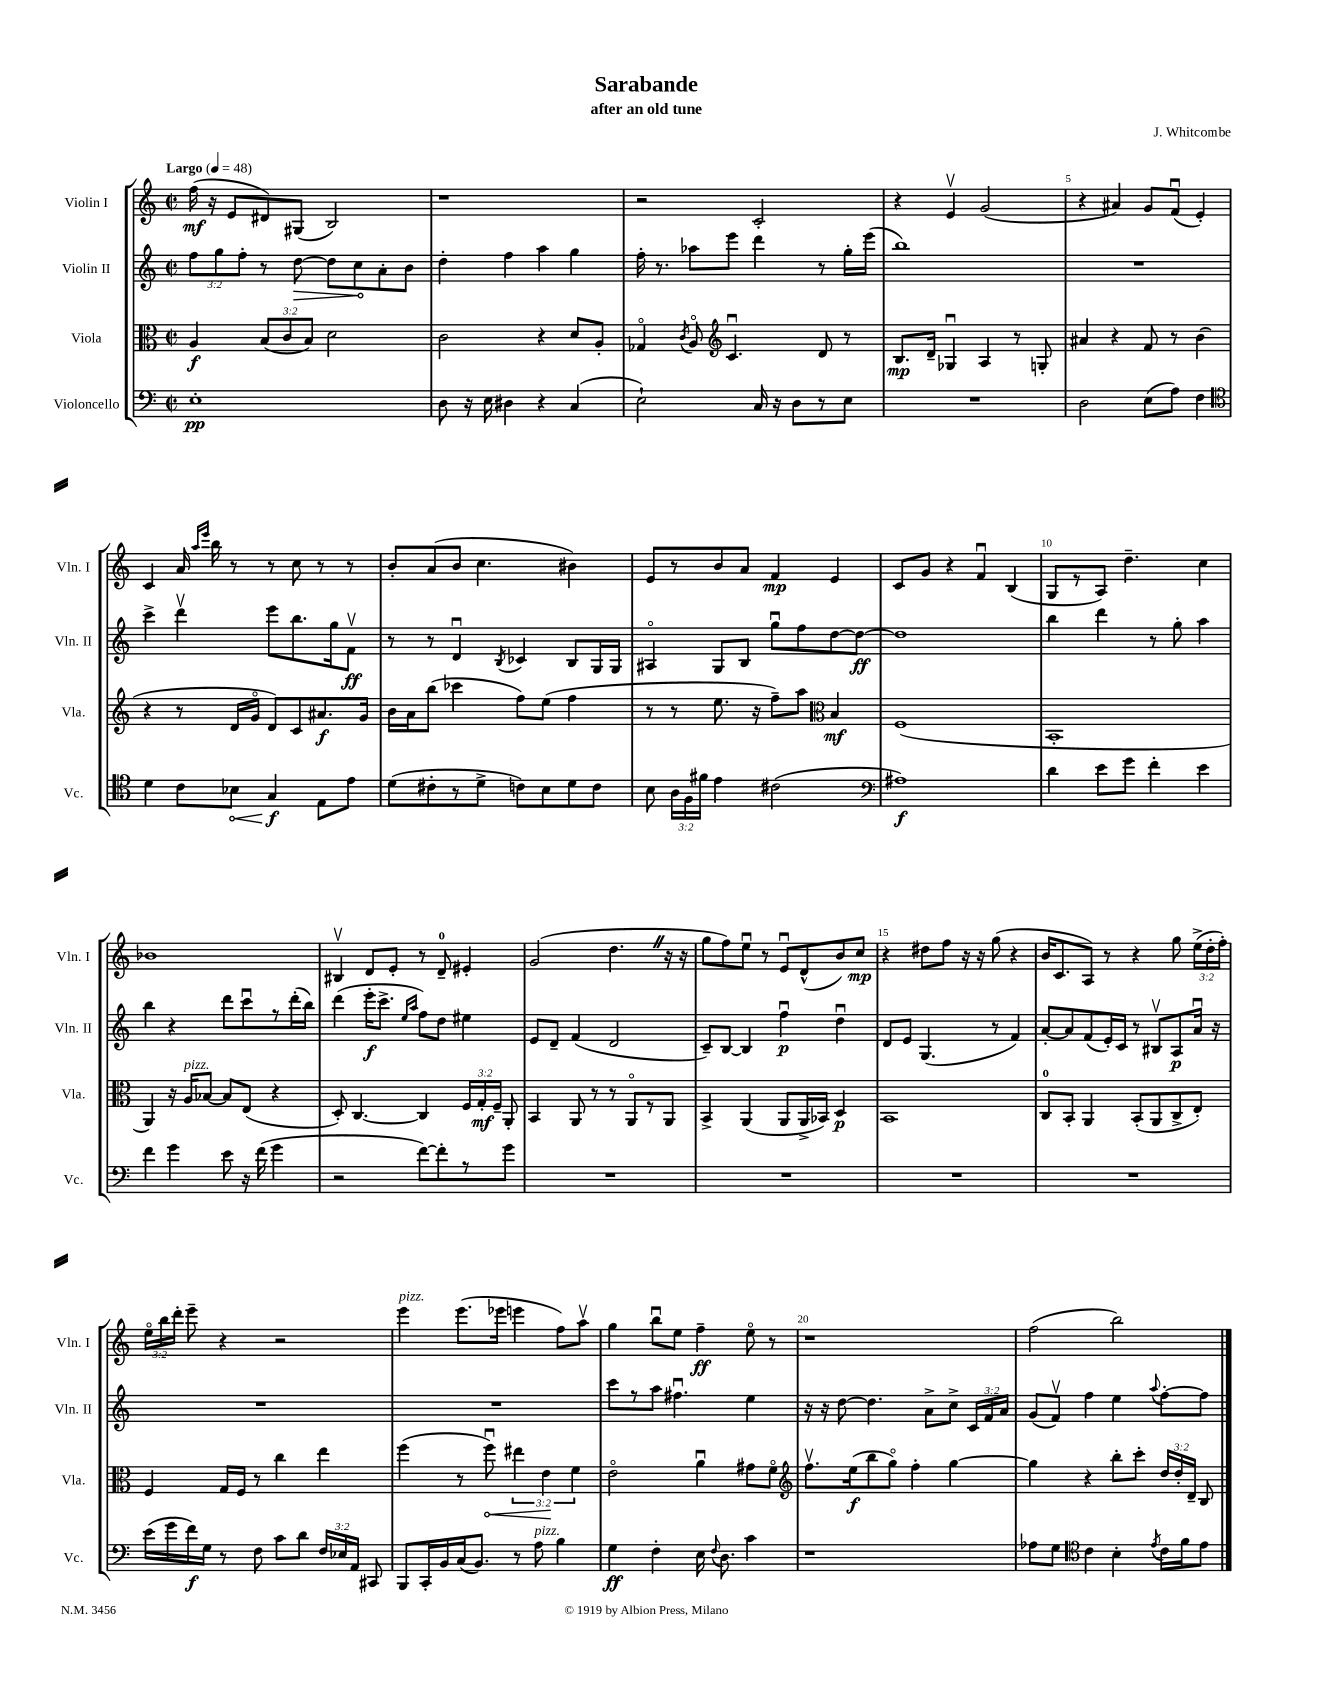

**kern	**kern	**kern	**kern
*staff4	*staff3	*staff2	*staff1
*clefF4	*clefC3	*clefG2	*clefG2
*k[]	*k[]	*k[]	*k[]
*M2/2	*M2/2	*M2/2	*M2/2
*met(c|)	*met(c|)	*met(c|)	*met(c|)
*MM48	*MM48	*MM48	*MM48
1E'	4A/	12ff\L	(16ff\
.	.	.	16r
.	.	12gg\	.
.	.	.	8e/L
.	.	12ff'\J	.
.	(12B/L	8r	8d#/)
.	12c/	.	.
.	.	[8dd\	(8G#/J
.	12B/J)	.	.
.	2d\	8dd\]L	2B/)
.	.	8cc\	.
.	.	8a'\	.
.	.	8b\J	.
=	=	=	=
8D\	2c\	4dd'\	1r
16r	.	.	.
16E\	.	.	.
4D#\	.	4ff\	.
4r	4r	4aa\	.
(4C/	8d/L	4gg\	.
.	8A'/J	.	.
=	=	=	=
2E`\)	4G-o/	16ff'\	2r
.	.	8.r	.
.	8qc/	.	.
.	8Ao/	8aa-\L	.
*	*clefG2	*	*
.	4.cu/	8eee\J	.
16C/	.	4ddd\	2c'/
16r	.	.	.
8D\L	.	.	.
8r	8d/	8r	.
8E\J	8r	16gg'\LL	.
.	.	(16eee\JJ	.
=	=	=	=
1r	8.B/L	1bb)	4r
.	16d~/Jk	.	.
.	4G-u/	.	4ev/
.	4A/	.	(2g/
.	8r	.	.
.	8G'/	.	.
=	=	=	=
2D\	4a#/	1r	4r
.	4r	.	4a#/)
(8E\L	8f/	.	8g/L
8A\J)	8r	.	(8fu/J
4F\	(4b\	.	4e'/)
=	=	=	=
*clefC4	*	*	*
4d\	4r	4ccc^\	4c/
8c\L	8r	4dddv\	16a/
.	.	.	16qqaa/LL
.	.	.	16qqeee/JJ
.	.	.	16bb\
8B-\J	16d/LL	.	8r
.	16go/JJ	.	.
4G/	8d/L)	8eee\L	8r
.	8c/	8.bb\	8cc\
8E\L	8.a#/	.	8r
.	.	16gg\k	.
8e\J	.	8fv\J	8r
.	16g/Jk	.	.
=	=	=	=
(8d\L	16b\LL	8r	8b'/L
.	16a\J	.	.
8c#'\	(8bb\J	8r	(8a/
8r	4ccc-\	4du/	8b/J
8d^\J	.	.	4.cc\
.	.	8qB/	.
8c\L)	8ff\L)	4c-/	.
8B\	(8ee\J	.	.
8d\	4ff\	8B/L	4b#\)
8c\J	.	16G/L	.
.	.	16G/JJ	.
=	=	=	=
8B\	8r	4A#o/	8e/L
24A\LL	8r	.	8r
24F\	.	.	.
24f#\JJ	.	.	.
4e\	8.ee\	8G/L	8b/
.	.	8B/J	8a/J
.	16r	.	.
(2c#\	8ff~\L)	8ggu\L	4f/
.	8aa\J	8ff\	.
*	*clefC3	*	*
.	4B/	[8dd\	4e/
.	.	8dd\_J	.
=	=	=	=
*clefF4	*	*	*
1A#)	(1F	1dd]	8c/L
.	.	.	8g/J
.	.	.	4r
.	.	.	4fu/
.	.	.	(4B/
=	=	=	=
4d\	1BB'	4bb\	8G/L
.	.	.	8r
8e\L	.	4ddd\	8A/J)
8g\J	.	.	4.dd~\
4f'\	.	8r	.
.	.	8gg'\	.
4e\	.	4aa\	4cc\
=	=	=	=
4f\	4AA/)	4bb\	1b-
4g\	16r	4r	.
.	16A/LK	.	.
.	[8B-/J	.	.
8e\	8B-/]L	8ddd\L	.
16r	(8E/J	8cccu\	.
(16f\	.	.	.
4g\	4r	8r	.
.	.	(16ddd'\L	.
.	.	16bb\JJ)	.
=	=	=	=
2r	8D'/)	(4ddd\	4B#v/
.	[4.C/	.	.
.	.	16eee'\LK	8d/L
.	.	8.ccc^\J	.
.	.	.	8e'/J
.	.	16qqee/LL	.
.	.	16qqaa/JJ	.
[8f\L)	4C/]	8ff\L)	8r
8f'\]	.	8dd\J	8d~/
8r	24F/LL	4ee#\	4e#'/
.	24G'/	.	.
.	24F~/JJ	.	.
8g\J	8AA'/	.	.
=	=	=	=
1r	4BB/	8e/L	(2g/
.	.	8d~/J	.
.	8AA/	(4f/	.
.	8r	.	.
.	8r	2d/	4.dd\
.	8AAo/L	.	.
.	8r	.	.
.	8AA/J	.	16r
.	.	.	16r
=	=	=	=
1r	4BB^/	8c~/L)	8gg\L
.	.	[8B/J	8ff\)
.	(4AA/	4B/]	8eeu\J
.	.	.	8r
.	8AA/L	4ffu\	8eu/L
.	16AA^/L	.	(8d^^/
.	16BB-/JJ)	.	.
.	4D/	4ddu\	8b/)
.	.	.	8cc/J
=	=	=	=
1r	1BB	8d/L	4r
.	.	8e/J	.
.	.	(4.G/	8dd#\L
.	.	.	8ff\J
.	.	.	16r
.	.	.	16r
.	.	8r	(8gg\
.	.	4f/)	4r
=	=	=	=
1r	8C/L	[8a'/L	16b/LK
.	.	.	8.c/
.	8BB'/J	8a/]	.
.	4AA/	(8f/	8A/J)
.	.	16e'/L)	8r
.	.	16c/JJ	.
.	(8BB'/L	8r	4r
.	8AA/	8B#v/L	.
.	8C^/	8A/	8gg\
.	8E'/J)	16au/Jk	(24ee^\LL
.	.	.	24dd'\
.	.	16r	.
.	.	.	24ff'\JJ)
=	=	=	=
(16e\LL	4F/	1r	24eeo\LL
.	.	.	24bb\
16g\	.	.	.
.	.	.	24ddd'\JJ
16f\)	.	.	8eee~\
16G\JJ	.	.	.
8r	16G/LL	.	4r
.	16F/JJ	.	.
8F\	8r	.	.
8c\L	4cc\	.	2r
8d\J	.	.	.
24F/LL	4ee\	.	.
24E-/	.	.	.
24AA/JJ	.	.	.
8CC#/	.	.	.
=	=	=	=
8BBB/L	(4ff\	1r	4eee\
16CC'/L	.	.	.
16BB/	.	.	.
(16C/J	8r	.	(8.eee\L
8.BB/J)	.	.	.
.	8ffu\)	.	.
.	.	.	16eee-\Jk
8r	6ee#\	.	4eee\
8A\	.	.	.
.	6e\	.	.
4B\	.	.	8ff\L)
.	6f\	.	.
.	.	.	8aav\J
=	=	=	=
4G\	2eo\	8ccc\L	4gg\
.	.	8r	.
4F'\	.	8aa\J	8bbu\L
.	.	4.ff#u\	8ee\J
16E\	4au\	.	4ff~\
8qqF/	.	.	.
8.D\	.	.	.
4c\	8g#\L	4ee\	8eeo\
.	8fo\J	.	8r
=	=	=	=
*	*clefG2	*	*
1r	8.ffv\L	16r	1r
.	.	16r	.
.	.	[8dd\	.
.	(16ee\k	.	.
.	8bb\	4.dd\]	.
.	8ggo\J)	.	.
.	4ff'\	.	.
.	.	8a^\L	.
.	[4gg\	8cc^\J	.
.	.	24c/LL	.
.	.	24f/	.
.	.	24a/JJ	.
=	=	=	=
8A-\L	4gg\]	(8g/L	(2ff\
8G\J	.	8fv/J)	.
*clefC4	*	*	*
4c\	4r	4ff\	.
4B'\	8bb'\L	4ee\	2bb\)
.	8ccc'\J	.	.
8qe/	.	8qqaa/	.
16c\LL	24dd/LL	[8ff'\L	.
.	24dd'/	.	.
16f\J	.	.	.
.	24d~/JJ	.	.
8e\J	8B/	8ff\]J	.
==	==	==	==
*-	*-	*-	*-
